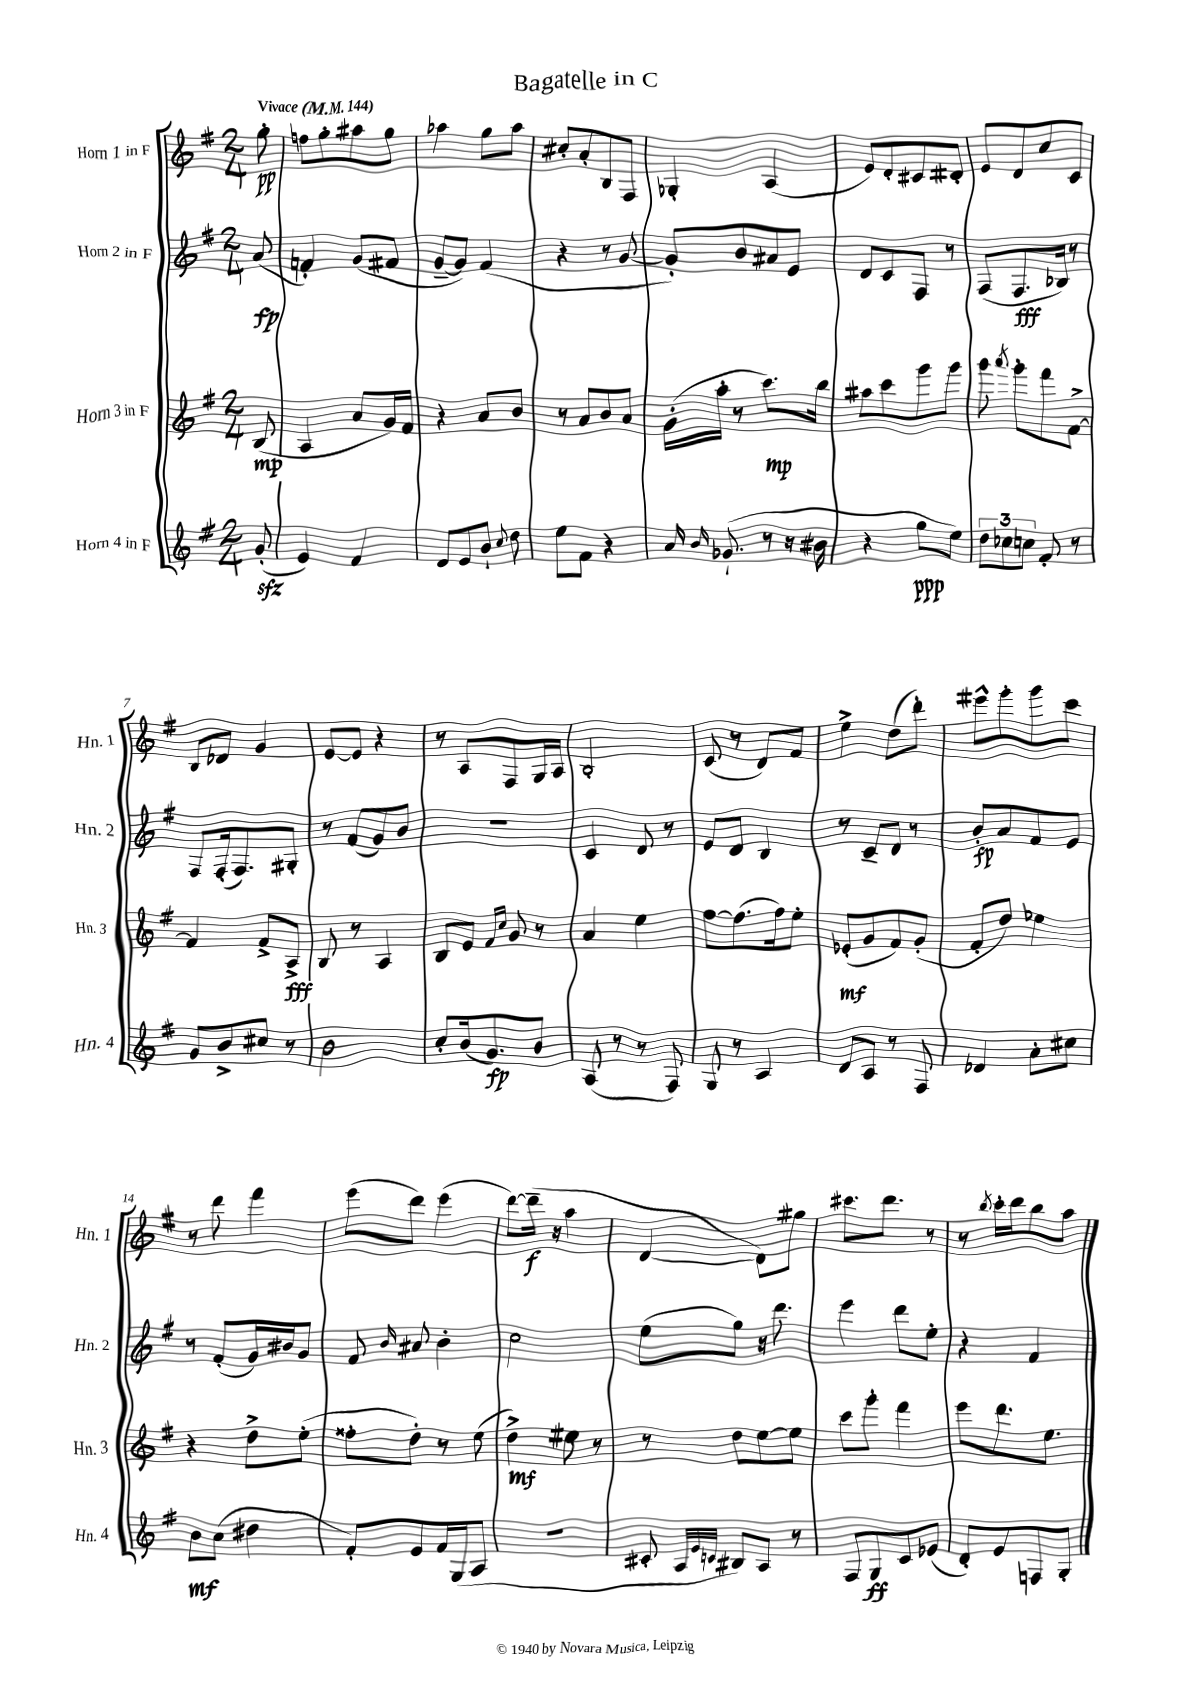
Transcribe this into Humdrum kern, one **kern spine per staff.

**kern	**kern	**kern	**kern
*staff4	*staff3	*staff2	*staff1
*clefG2	*clefG2	*clefG2	*clefG2
*k[f#]	*k[f#]	*k[f#]	*k[f#]
*M2/4	*M2/4	*M2/4	*M2/4
*MM144	*MM144	*MM144	*MM144
(8g'	(8B	(8a	8gg'
=	=	=	=
4e)	4A	4f')	8ff
.	.	.	8gg'
4f#	8a	(8g	8aa#
.	16g)	8f#	8gg
.	16f#	.	.
=	=	=	=
8d	4r	[8g~	4aa-
8e	.	8g])	.
8b`	8a	(4f#	8gg
8qqcc	.	.	.
8dd	8b	.	8aa-
=	=	=	=
8ee	8r	4r	8cc#'
8f#	8a	.	8a'
4r	8b	8r	8B
.	8a	[8g	8F#
=	=	=	=
16a	(16g'	8g'])	4G-'
16qqb	.	.	.
(8.g-`	16aa'	.	.
.	8r	8b	.
8r	8.ccc)	8a#	(4A
16r	.	8e	.
16b#	16bb	.	.
=	=	=	=
4r	8aa#	8d	8e)
.	8ccc	8c	8d'
8gg	8ggg	8F#	8c#
8ee)	8ggg	8r	8d#'
=	=	=	=
12dd	8ggg	(8F#	8e
12cc-	.	.	.
.	8qaaa	.	.
.	8ggg'	8.F#	8d
12cc	.	.	.
8f#'	8fff#	.	8cc
.	.	16B-)	.
8r	[8f#^	8r	8c
=	=	=	=
8g	4f#]	8F#	8B
8b^	.	(16F#'	8d-
.	.	8.F#)	.
8cc#	8f#^	.	4g
8r	8A^	8G#'	.
=	=	=	=
2b	8B	8r	[8e
.	8r	(8f#	8e]
.	4A	8g)	4r
.	.	8b	.
=	=	=	=
8cc'	8B	2r	8r
(16b	8e	.	8A
8.g)	.	.	.
.	16qqf#	.	.
.	16qqcc	.	.
.	8g	.	8F#
8b	8r	.	16G
.	.	.	16A
=	=	=	=
(8A	4a	4c	2B'
8r	.	.	.
8r	4ee	8d	.
8F#)	.	8r	.
=	=	=	=
8G	[8ff#	8e	(8c
8r	(8.ff#]	8d	8r
4A	.	4B	8d)
.	16ff#)	.	.
.	8ee'	.	8f#
=	=	=	=
8d	(8e-'	8r	4ee^
8A	8g	8c~	.
8r	8f#)	8d	(8dd
8F#	(8g'	8r	8ddd')
=	=	=	=
4d-	8f#'	8b'	8eee#^^
.	8dd)	8a	8ggg'
8a'	4ee-	8f#	8ggg
8cc#	.	8e	8ccc
=	=	=	=
8b	4r	8r	8r
(8cc	.	(8f#'	8ddd
4dd#	8dd^	16g)	4fff#
.	.	16b#	.
.	(8ee'	8g	.
=	=	=	=
8f#')	8ff##'	8f#	(8eee
.	.	16qqb	.
8e	8dd')	8a#	8ddd)
16f#	8r	4b'	(4eee
(16G	.	.	.
8A	(8ee	.	.
=	=	=	=
2r	4dd^)	2cc	[8ddd)
.	.	.	(16ddd~]
.	.	.	16r
.	8ee#	.	4aa
.	8r	.	.
=	=	=	=
8c#'	8r	(8ee	[4d
32qqA	.	.	.
32qqe	.	.	.
32qqc	.	.	.
8B#)	8dd	8gg)	.
8A	[8ee	16r	8d])
.	.	8.ddd	.
8r	8ee]	.	8gg#
=	=	=	=
8F#	8ccc	4eee	8.ccc#
8G	8ggg'	.	.
.	.	.	8.ddd
8c	4fff#	8ddd	.
(8e-	.	8ee'	8r
=	=	=	=
8d')	8eee	4r	8r
.	.	.	8qbb
8e	8.ddd	.	16ccc'
.	.	.	16ddd
8F	.	4f#	8bb
.	8.ee	.	.
8G'	.	.	8aa
==	==	==	==
*-	*-	*-	*-
